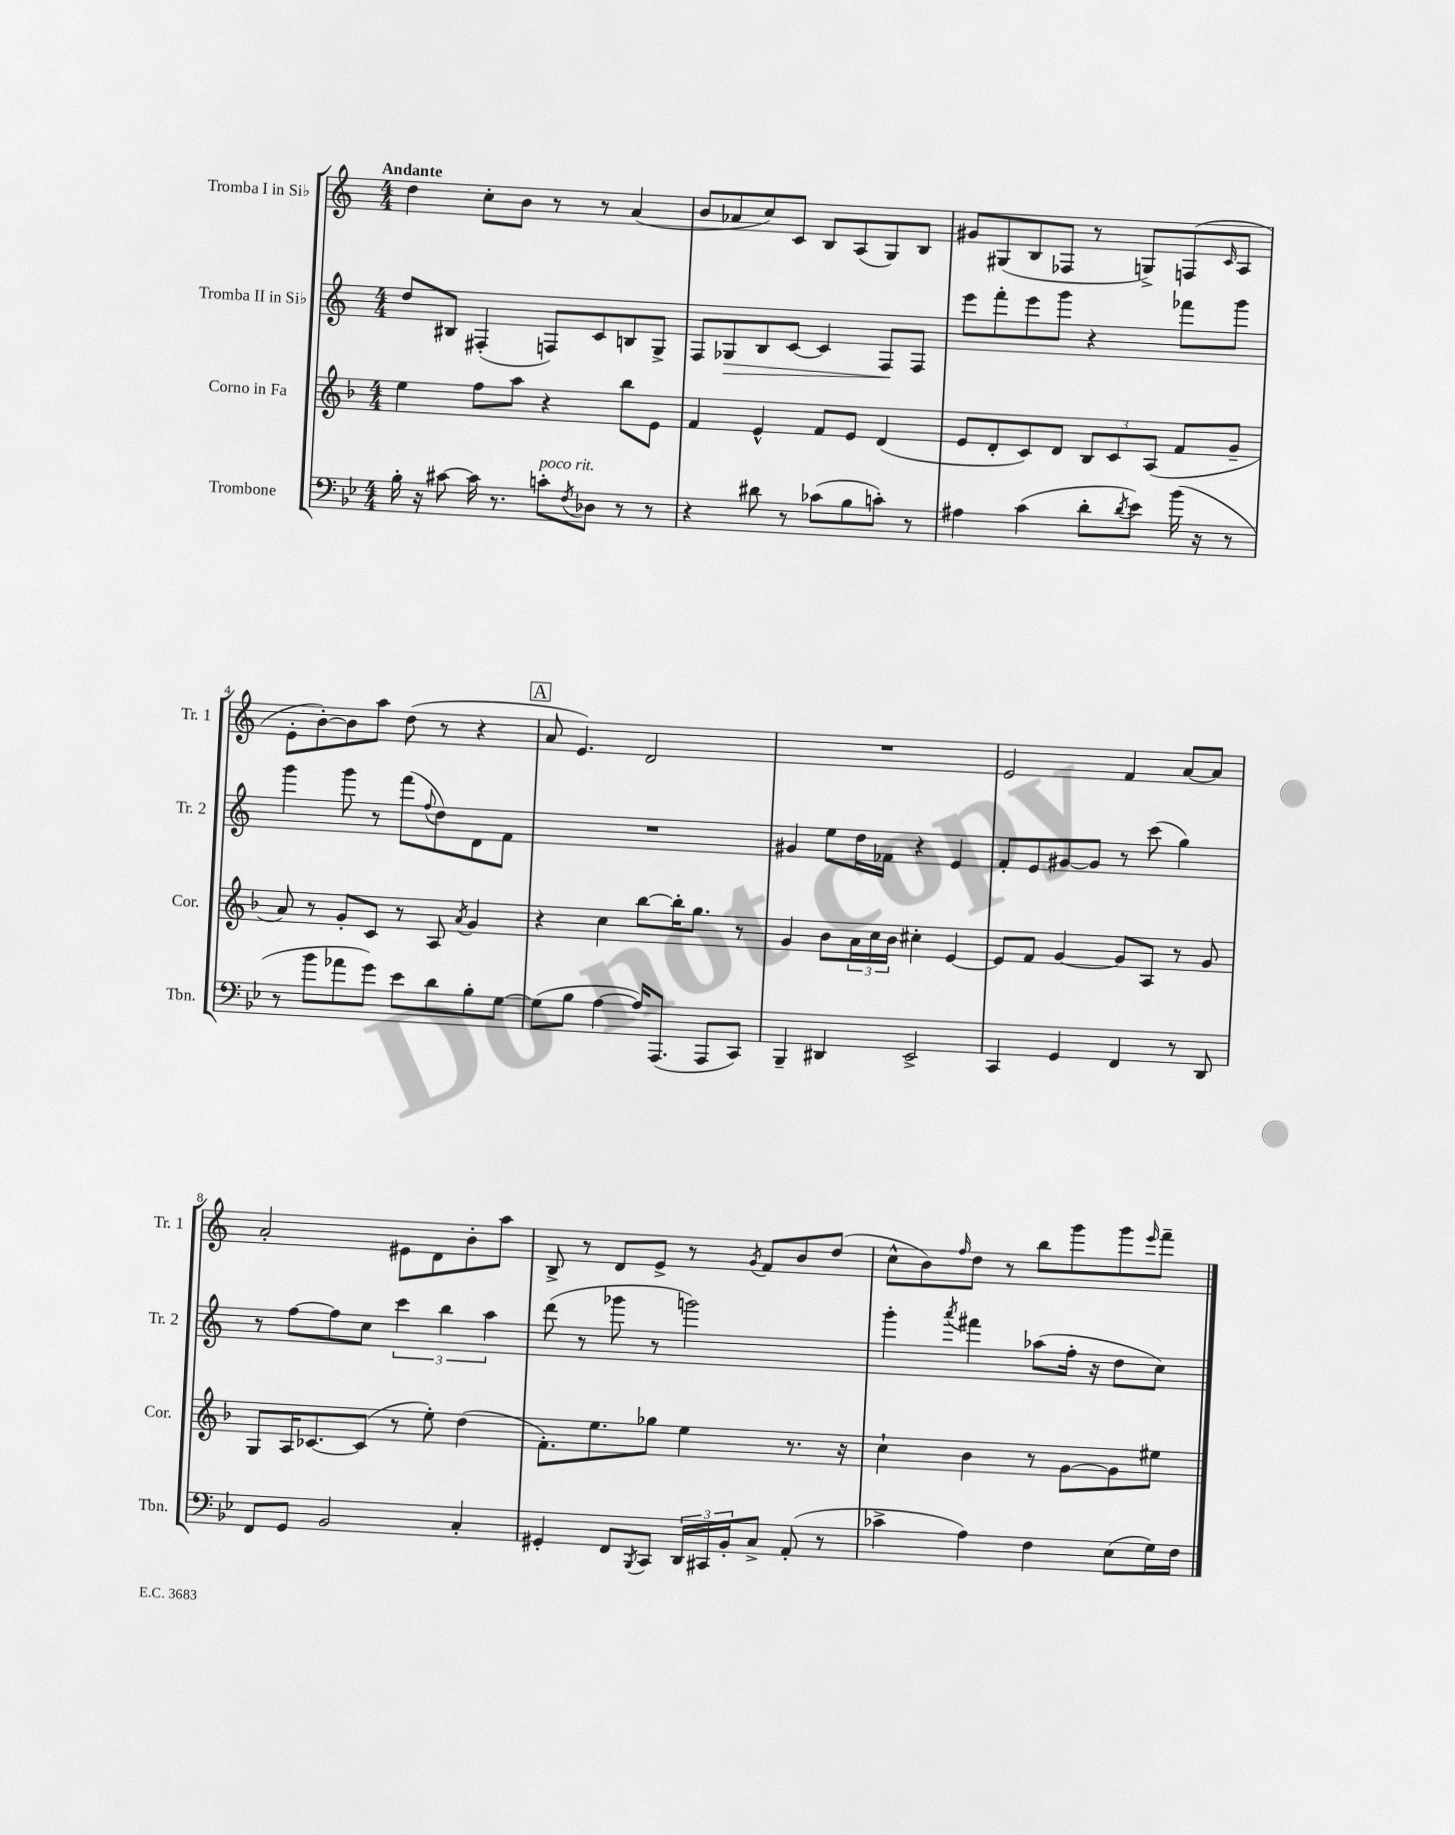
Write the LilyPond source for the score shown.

<<
\new StaffGroup <<
\new Staff = "s0" \with { instrumentName = "Tromba I in Sib" shortInstrumentName = "Tr. 1" } {
    \clef treble \key c \major \numericTimeSignature \time 4/4 \tempo "Andante"
    d''4 c''8-. b'8 r8 r8 a'4( |
    b'8 aes'8 c''8) c'8 b8 a8( g8) b8 |
    gis'8 gis8( b8 fes8 r8 g8->) f8( \grace { c'16 } a8 |
    e'8-. b'8~-.) b'8 a''8 d''8( r8 r4 |
    \mark \markup { \box "A" } a'8 e'4.) d'2 |
    R1 |
    e'2 f'4 a'8~ a'8 |
    a'2-. eis'8 d'8 b'8-. a''8 |
    b8-> r8 d'8 e'8-> r8 \acciaccatura { g'8 } f'8 b'8 d''8( |
    c''8-^ b'8) \grace { f''16 } d''8 r8 b''8 g'''8 g'''8 \grace { e'''16 } f'''8-- \bar "|." |
}
\new Staff = "s1" \with { instrumentName = "Tromba II in Sib" shortInstrumentName = "Tr. 2" } {
    \clef treble \key c \major \numericTimeSignature \time 4/4
    d''8 bis8 fis4-.( f8) c'8 b8 g8-> |
    f8 ges8\> b8 c'8~ c'4 f8\! f8 |
    e'''8 f'''8-. e'''8 g'''8 r4 fes'''8 g'''8 |
    g'''4 g'''8 r8 f'''8( \appoggiatura { f''8 } d''8) d'8 f'8 |
    \mark \markup { \box "A" } R1 |
    gis'4 e''8 d''16 fes'16 r4 e'4 |
    f'8-. e'8 gis'8~ gis'8 r8 c'''8( g''4) |
    r8 f''8~ f''8 c''8 \tuplet 3/2 { c'''4 b''4 a''4 } |
    d'''8( r8 ges'''8 r8 g'''2) |
    g'''4-. \acciaccatura { a'''8 } fis'''4 aes''8( f''16-. r16 d''8 c''8) \bar "|." |
}
\new Staff = "s2" \with { instrumentName = "Corno in Fa" shortInstrumentName = "Cor." } {
    \clef treble \key f \major \numericTimeSignature \time 4/4
    e''4 f''8 a''8 r4 bes''8 e'8 |
    f'4 e'4-^ f'8 e'8 d'4( |
    e'8 d'8-. c'8) d'8 \tuplet 3/2 { bes8 c'8 a8( } f'8 g'8-- |
    a'8) r8 g'8-. c'8 r8 a8 \acciaccatura { a'8 } g'4 |
    \mark \markup { \box "A" } r4 c''4 bes''8~ bes''16-. g''8. r8 |
    g'4 bes'8 \tuplet 3/2 { a'16 c''16 bes'16 } cis''4-. e'4~ |
    e'8 f'8 g'4~ g'8 a8 r8 g'8 |
    g8 a16 ces'8.~ ces'8( r8 e''8-.) d''4( |
    f'8.-.) e''8. ges''8 e''4 r8. r16 |
    c''4-! bes'4 r8 g'8~ g'8 eis''8 \bar "|." |
}
\new Staff = "s3" \with { instrumentName = "Trombone" shortInstrumentName = "Tbn." } {
    \clef bass \key bes \major \numericTimeSignature \time 4/4
    bes16-. r16 cis'8~ cis'16 r8. c'8-.^\markup { \italic "poco rit." } \acciaccatura { f8 } des8 r8 r8 |
    r4 dis'8 r8 ces'8( bes8 c'8-.) r8 |
    ais4 c'4( d'8-. \acciaccatura { d'8 } ees'8) bes'16( r16 r8 |
    r8 bes'8 aes'8 g'8) ees'8 d'8 bes8-. g8~ |
    \mark \markup { \box "A" } g8( bes8 a4~ a16) a,,8.( a,,8 c,8) |
    bes,,4-- dis,4 ees,2-> |
    c,4 g,4 f,4 r8 d,8 |
    f,8 g,8 bes,2 c4-. |
    gis,4-. f,8 \acciaccatura { bes,,8 } c,8 \tuplet 3/2 { d,16 cis,16 bes,16-. } c8-> a,8-.( r8 |
    ces'4-> a4) f4 ees8( g16) f16 \bar "|." |
}
>>
>>
